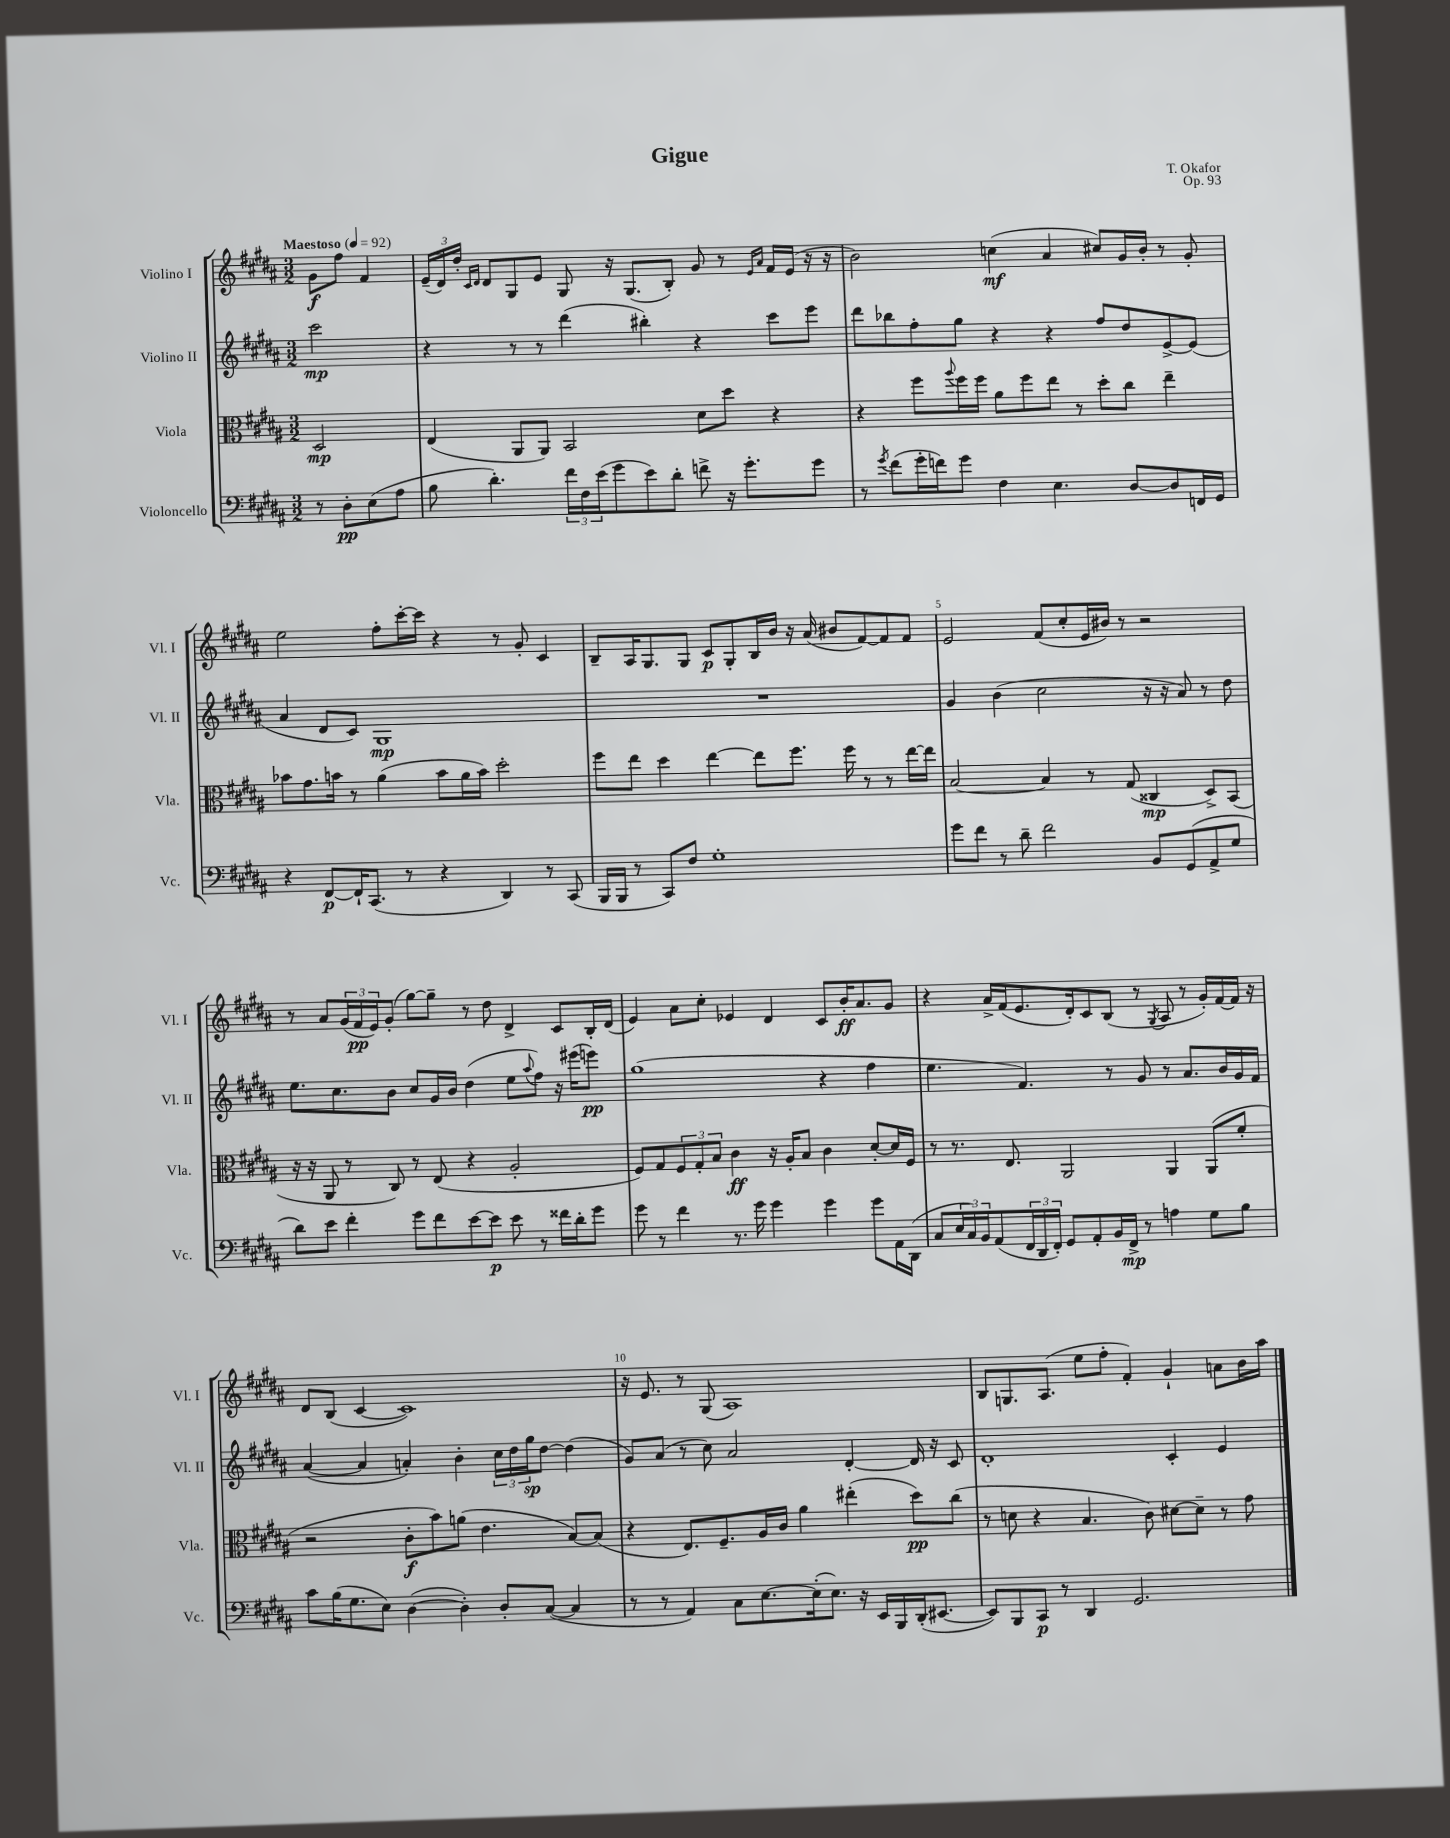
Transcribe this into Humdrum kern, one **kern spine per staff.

**kern	**kern	**kern	**kern
*staff4	*staff3	*staff2	*staff1
*clefF4	*clefC3	*clefG2	*clefG2
*k[f#c#g#d#a#]	*k[f#c#g#d#a#]	*k[f#c#g#d#a#]	*k[f#c#g#d#a#]
*M3/2	*M3/2	*M3/2	*M3/2
*MM92	*MM92	*MM92	*MM92
8r	2D#	2ccc#	8g#
8D#'	.	.	8ff#
(8E	.	.	4f#
8A#	.	.	.
=	=	=	=
8B	(4E	4r	(24e~
.	.	.	24d#)
.	.	.	24dd#'
.	.	.	16qqc#
.	.	.	16qqd#
4.d#')	.	.	8d#
.	8AA#	8r	8G#
.	8AA#)	8r	8e
24f#	2BB	(4ddd#	8G#
24F#	.	.	.
(24e	.	.	.
8g#	.	.	16r
.	.	.	(8.G#
8e)	.	4bb#')	.
8d#'	.	.	8B')
8f^	8d#	4r	8g#
16r	8dd#	.	8r
8.g#'	.	.	.
.	.	.	16qqe
.	.	.	16qqa#
.	4r	8ccc#	16f#
.	.	.	(16e
8g#	.	8eee	16r
.	.	.	16r
=	=	=	=
8r	4r	8ddd#	2b)
8qg#	.	.	.
(8f#	.	8bb-	.
16g#'	8ff#	8ff#'	.
16f)	.	.	.
.	8qqaa#	.	.
8g#	16ff#	8gg#	.
.	16ff#	.	.
4F#	8a#	4r	(4cc
.	8ff#	.	.
4.E	8ee	4r	4a#
.	8r	.	.
.	8dd#'	8ff#	8cc#)
[8D#	8cc#	8dd#	16g#
.	.	.	16b'
8D#]	4ee~	[8e^	8r
16FF	.	(8e]	8g#'
16GG#	.	.	.
=	=	=	=
4r	8b-	4a#	2ee
.	8.g#	.	.
[8FF#	.	8d#	.
.	16b	.	.
16FF#`]	8r	8c#)	.
(8.CC#	.	.	.
.	(4a#	1G#	8ff#'
8r	.	.	[16ccc#'
.	.	.	16ccc#]
4r	8b	.	4r
.	16a#	.	.
.	16b)	.	.
4DD#)	2dd#'	.	8r
.	.	.	8g#'
8r	.	.	4c#
(8CC#	.	.	.
=	=	=	=
16BBB	8ff#	1.r	8B~
16BBB	.	.	.
8r	8ee	.	16A#
.	.	.	8.G#
8CC#)	4dd#	.	.
8F#	.	.	8G#
1G#'	[4ee	.	8c#
.	.	.	8G#'
.	8ee]	.	16B
.	.	.	16b
.	8.ff#	.	16r
.	.	.	(16a#
.	.	.	8b#
.	16ff#	.	.
.	8r	.	[8f#)
.	8r	.	8f#]
.	[16ee	.	8f#
.	16ee]	.	.
=	=	=	=
8g#	[2B	4g#	2e
8f#	.	.	.
8r	.	(4b	.
8d#~	.	.	.
2f#	4B]	2cc#	(8f#
.	.	.	8cc#'
.	8r	.	16e
.	.	.	16b#)
.	(8G#	.	8r
8BB	4C##	16r	2r
.	.	16r	.
(8GG#	.	8a#)	.
8AA#^	8D#^)	8r	.
8G#	(8BB	8dd#	.
=	=	=	=
8d#)	16r	8.ee	8r
.	16r	.	.
8e	8AA#	.	8a#
.	.	8.cc#	.
4f#'	8r	.	(24g#
.	.	.	24f#
.	.	.	24e)
.	8C#)	8b	(8g#'
8g#	8r	8cc#	[8gg#)
8f#	(8E	16g#	8gg#~]
.	.	16b	.
[8e	4r	(4dd#	8r
8e]	.	.	8dd#
8e	2A#'	8ee	4d#^
.	.	8qqaa#	.
8r	.	8ff#)	.
16f##	.	16r	8c#
16d#'	.	(16eee#	.
8g#	.	8eee)	16B'
.	.	.	(16d#
=	=	=	=
8g#	8F#)	(1gg#	4e)
8r	8G#	.	.
4f#	12F#	.	8a#
.	12G#'	.	.
.	.	.	8cc#'
.	12B	.	.
8.r	4c#	.	4e-
16g#	.	.	.
4g#	16r	.	4d#
.	16A#'	.	.
.	8B	.	.
4g#	4c#	4r	8c#
.	.	.	16b'
.	.	.	8.a#
8g#	[8d#'	4ff#	.
16AA#	16d#]	.	8g#
(16DD#	16F#	.	.
=	=	=	=
8C#	8r	4.ee	4r
24E	8.r	.	.
24C#)	.	.	.
24BB	.	.	.
(8AA#	.	.	16a#^
.	8.E	.	(16f#
24FF#	.	4.f#)	8.e
24DD#	.	.	.
24FF#')	.	.	.
8GG#	2AA#	.	.
.	.	.	16d#')
8AA#'	.	.	8c#
16BB	.	8r	(8B
16FF#^	.	.	.
8r	.	8g#	8r
.	.	.	8qG#
4A	4AA#	8r	8A#
.	.	8.a#	8r
8G#	(8AA#	.	16g#')
.	.	16b	[16f#
8B	8f#'	16g#	16f#]
.	.	16f#	16r
=	=	=	=
8c#	2r	([4a#	8d#
(16B	.	.	(8B
8.G#	.	.	.
.	.	4a#]	[4c#
8E)	.	.	.
([4D#	8c#'	4a')	1c#])
.	8b)	.	.
4D#'])	(8a	4b'	.
.	4.e	.	.
8D#'	.	24cc#	.
.	.	24dd#	.
.	.	24gg#	.
([8C#	.	[8dd#	.
4C#]	[8B)	(4dd#]	.
.	(8B]	.	.
=	=	=	=
8r	4r	8g#)	16r
.	.	.	8.e
8r	.	(8a#	.
4AA#)	8.E)	8r	8r
.	.	8cc#)	(8G#
.	8.F#~	.	.
8C#	.	2a#	1A#)
[8.E	16A#	.	.
.	16c#	.	.
.	4a#	.	.
(16E']	.	.	.
8.E)	.	.	.
.	(4ee#'	[4d#'	.
16r	.	.	.
16EE	.	.	.
16BBB	.	.	.
(16DD#'	8dd#)	16d#]	.
[8.EE#	.	16r	.
.	(8cc#	8c#	.
=	=	=	=
8EE#])	8r	1d#'	8B
8BBB	8d	.	8.G
8CC#	4r	.	.
.	.	.	(8.A#
8r	.	.	.
4DD#	4.B	.	8ee
.	.	.	8ff#'
2.GG#	.	.	4f#')
.	8c#)	.	.
.	[8d#	4c#'	4g#`
.	8d#~]	.	.
.	8r	4e	8a
.	8g#	.	16b
.	.	.	16aa#
==	==	==	==
*-	*-	*-	*-
